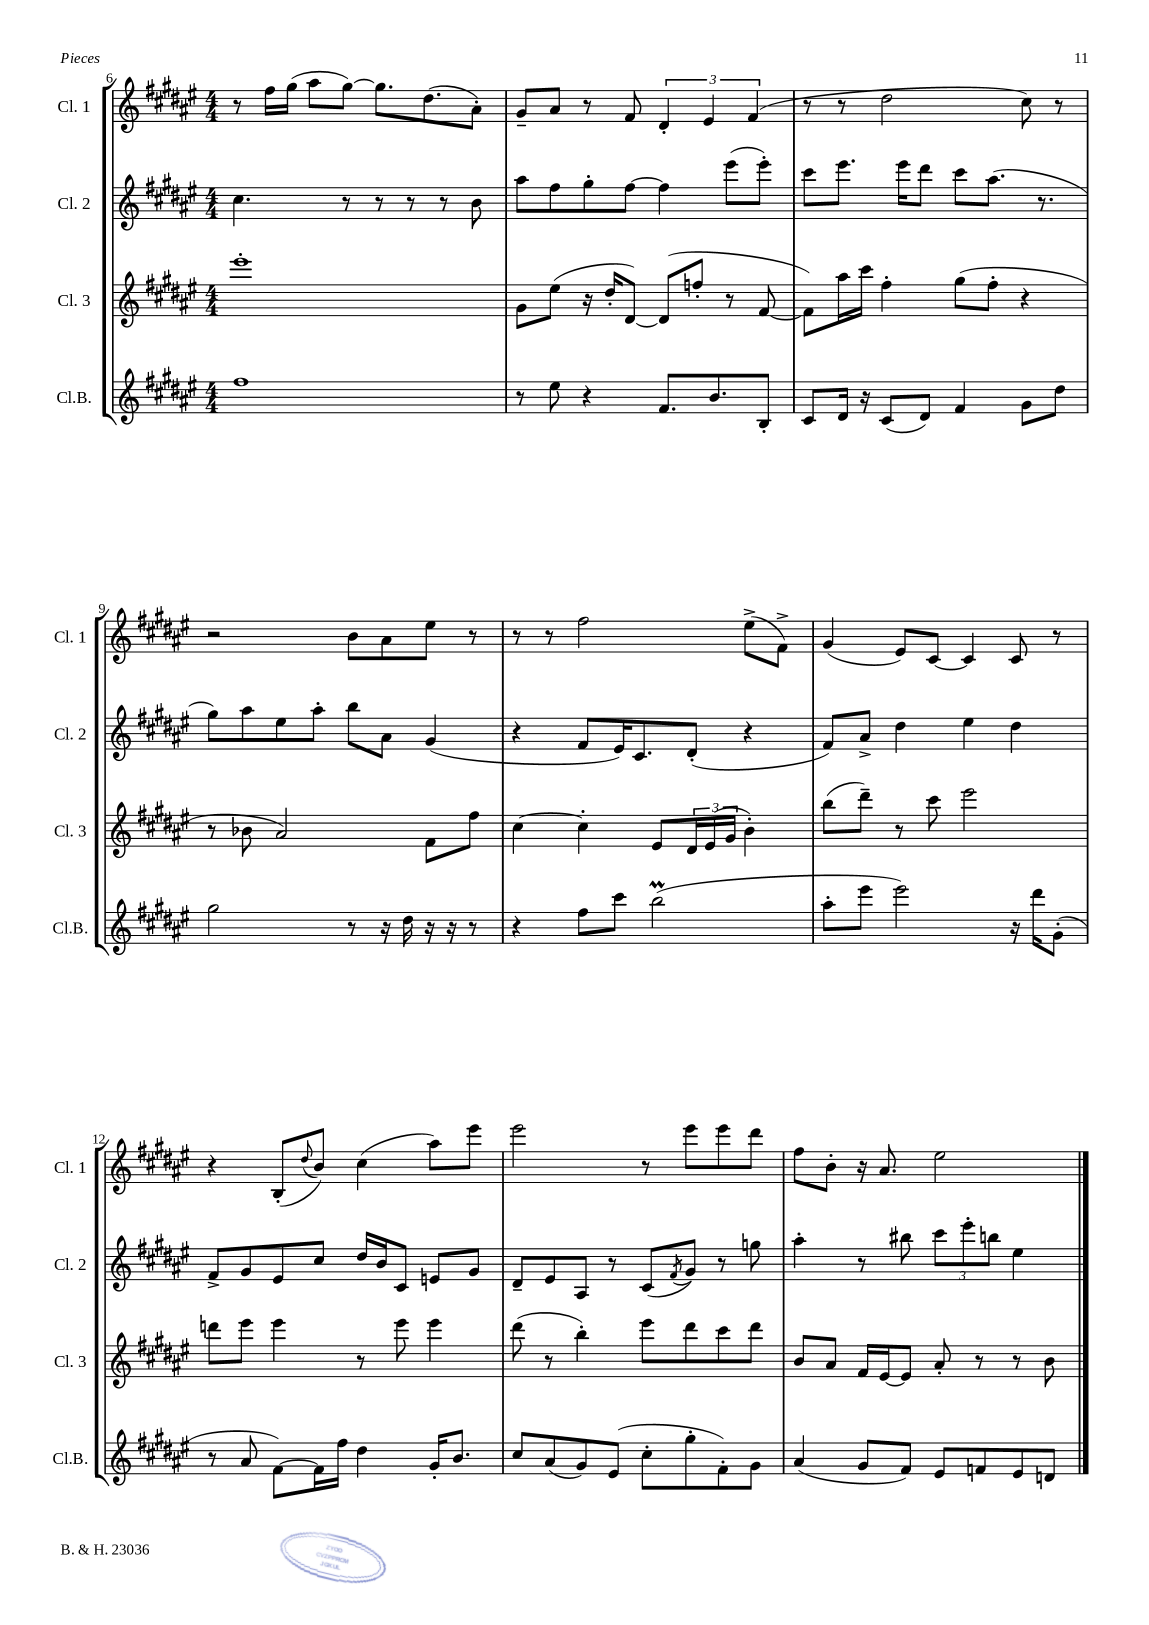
<<
\new StaffGroup <<
\new Staff = "s0" \with { instrumentName = "Cl. 1" shortInstrumentName = "Cl. 1" } {
    \clef treble \key fis \major \numericTimeSignature \time 4/4
    r8 fis''16 gis''16( ais''8 gis''8~) gis''8. dis''8.( ais'8-.) |
    gis'8-- ais'8 r8 fis'8 \tuplet 3/2 { dis'4-. eis'4 fis'4( } |
    r8 r8 dis''2 cis''8) r8 |
    r2 b'8 ais'8 eis''8 r8 |
    r8 r8 fis''2 eis''8->( fis'8->) |
    gis'4( eis'8) cis'8~ cis'4 cis'8 r8 |
    r4 b8-.( \appoggiatura { dis''8 } b'8) cis''4( ais''8) eis'''8 |
    eis'''2 r8 eis'''8 eis'''8 dis'''8 |
    fis''8 b'8-. r16 ais'8. eis''2 \bar "|." |
}
\new Staff = "s1" \with { instrumentName = "Cl. 2" shortInstrumentName = "Cl. 2" } {
    \clef treble \key fis \major \numericTimeSignature \time 4/4
    cis''4. r8 r8 r8 r8 b'8 |
    ais''8 fis''8 gis''8-. fis''8~ fis''4 eis'''8( eis'''8-.) |
    cis'''8 eis'''8. eis'''16 dis'''8 cis'''8 ais''8.( r8. |
    gis''8) ais''8 eis''8 ais''8-. b''8 ais'8 gis'4( |
    r4 fis'8 eis'16) cis'8. dis'8-.( r4 |
    fis'8) ais'8-> dis''4 eis''4 dis''4 |
    fis'8-> gis'8 eis'8 cis''8 dis''16 b'16 cis'8 e'8 gis'8 |
    dis'8-- eis'8 ais8 r8 cis'8( \acciaccatura { fis'8 } gis'8) r8 g''8 |
    ais''4-. r8 bis''8 \tuplet 3/2 { cis'''8 eis'''8-. b''8 } eis''4 \bar "|." |
}
\new Staff = "s2" \with { instrumentName = "Cl. 3" shortInstrumentName = "Cl. 3" } {
    \clef treble \key fis \major \numericTimeSignature \time 4/4
    eis'''1-. |
    gis'8 eis''8( r16 dis''16-. dis'8~) dis'8( f''8-. r8 fis'8~ |
    fis'8) ais''16 cis'''16 fis''4-. gis''8( fis''8-. r4 |
    r8 bes'8 ais'2) fis'8 fis''8 |
    cis''4~ cis''4-. eis'8 \tuplet 3/2 { dis'16 eis'16( gis'16 } b'4-.) |
    b''8( dis'''8--) r8 cis'''8 eis'''2 |
    d'''8 eis'''8 eis'''4 r8 eis'''8 eis'''4 |
    dis'''8( r8 b''4-.) eis'''8 dis'''8 cis'''8 dis'''8 |
    b'8 ais'8 fis'16 eis'16~ eis'8 ais'8-. r8 r8 b'8 \bar "|." |
}
\new Staff = "s3" \with { instrumentName = "Cl.B." shortInstrumentName = "Cl.B." } {
    \clef treble \key fis \major \numericTimeSignature \time 4/4
    fis''1 |
    r8 eis''8 r4 fis'8. b'8. b8-. |
    cis'8 dis'16 r16 cis'8( dis'8) fis'4 gis'8 dis''8 |
    gis''2 r8 r16 dis''16 r16 r16 r8 |
    r4 fis''8 cis'''8 b''2\prall( |
    ais''8-. eis'''8 eis'''2) r16 dis'''16 gis'8-.( |
    r8 ais'8 fis'8~) fis'16 fis''16 dis''4 gis'16-. b'8. |
    cis''8 ais'8( gis'8) eis'8( cis''8-. gis''8-. fis'8-.) gis'8 |
    ais'4( gis'8 fis'8) eis'8 f'8 eis'8 d'8 \bar "|." |
}
>>
>>
\layout { \context { \Score currentBarNumber = #6 } }
